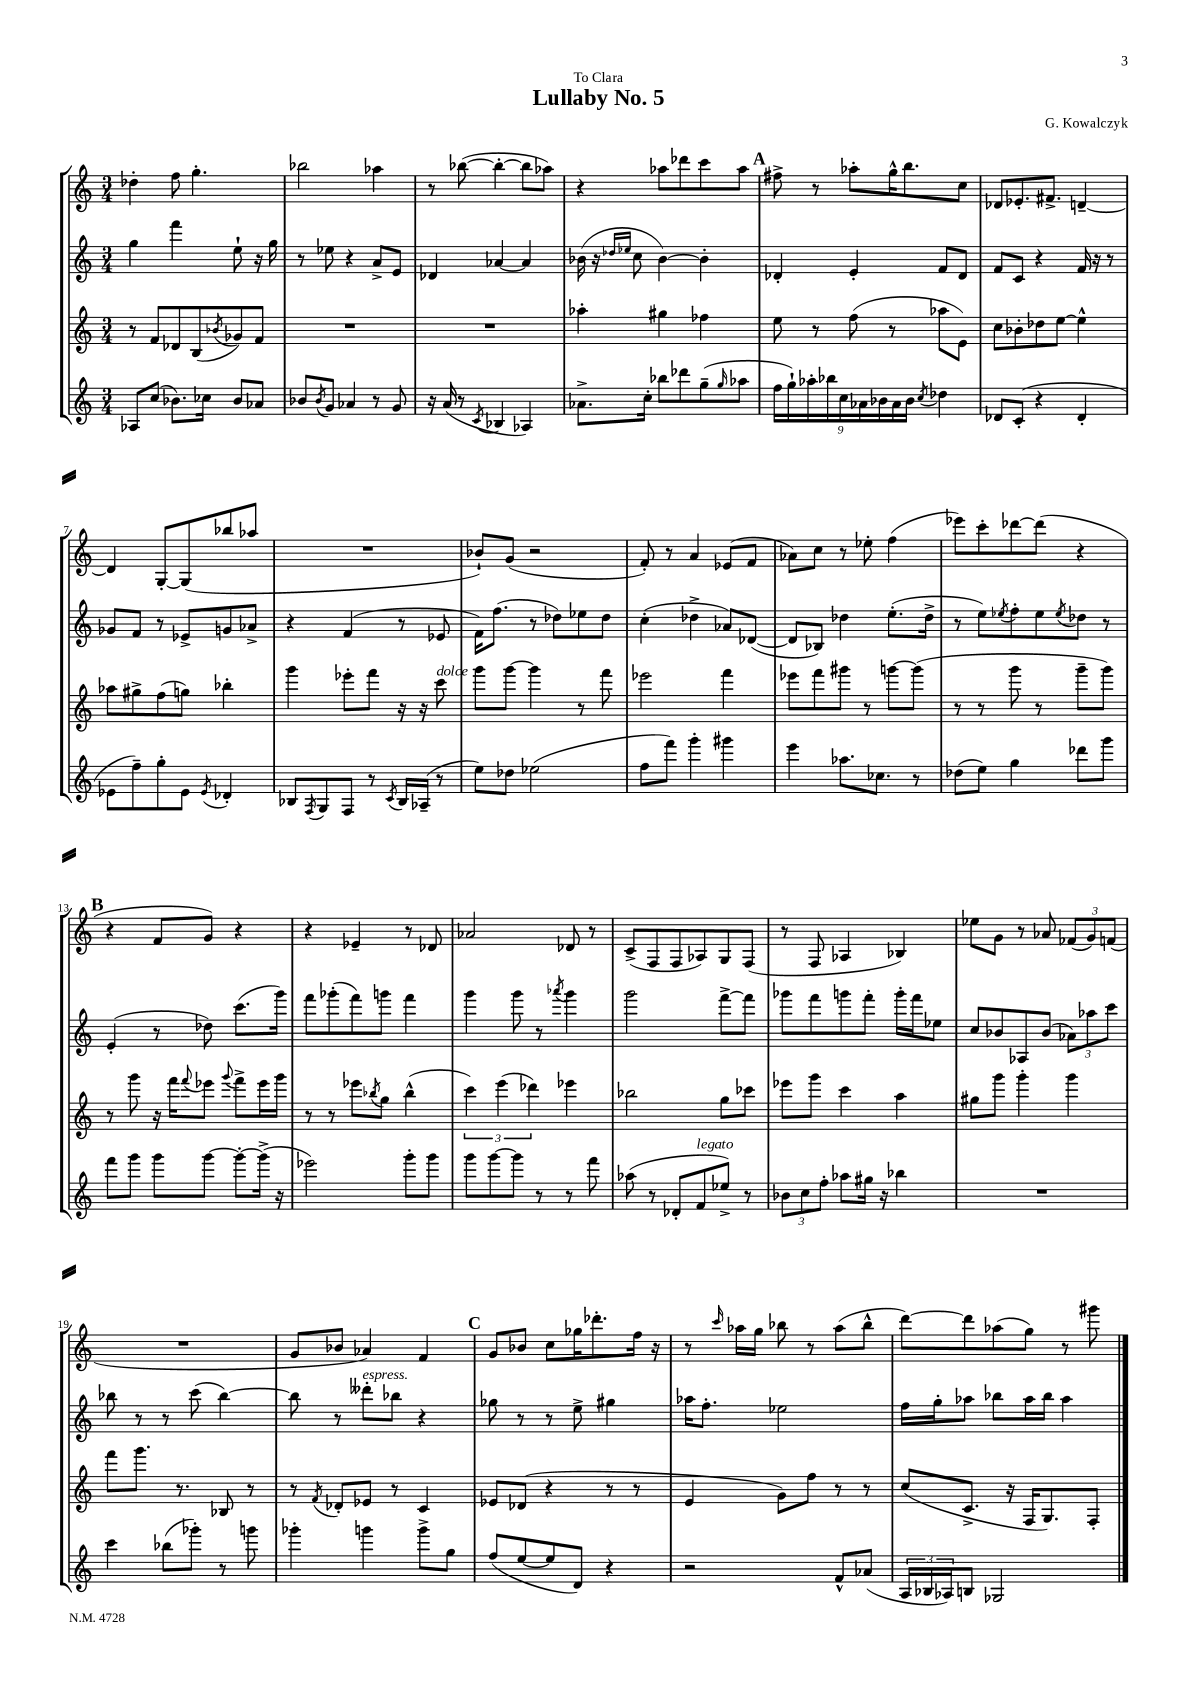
\header { title = "Lullaby No. 5" composer = "G. Kowalczyk" dedication = "To Clara" }
<<
\new StaffGroup <<
\new Staff = "s0" {
    \clef treble \key c \major \numericTimeSignature \time 3/4
    des''4-. f''8 g''4.-. |
    bes''2 aes''4 |
    r8 bes''8~( bes''4~-. bes''8 aes''8) |
    r4 aes''8 des'''8 c'''8 aes''8 |
    \mark \markup { \bold "A" } fis''8-> r8 aes''8-. g''16-^ b''8. c''8 |
    des'8 ees'8.-. fis'8.-> d'4~-- |
    d'4 g8~-. g8( bes''8 aes''8 |
    R2. |
    bes'8-!) g'8( r2 |
    f'8-.) r8 a'4 ees'8( f'8 |
    aes'8) c''8 r8 ees''8-. f''4( |
    ees'''8) c'''8-. des'''8~ des'''8( r4 |
    \mark \markup { \bold "B" } r4 f'8 g'8) r4 |
    r4 ees'4-- r8 des'8 |
    aes'2 des'8 r8 |
    c'8->( f8 f8 aes8) g8 f8( |
    r8 f8 aes4 bes4) |
    ees''8 g'8 r8 aes'8 \tuplet 3/2 { fes'8( g'8) f'8( } |
    R2. |
    g'8 bes'8 aes'4) f'4 |
    \mark \markup { \bold "C" } g'8 bes'8 c''8 ges''16 des'''8.-. f''16 r16 |
    r8 \grace { c'''16 } aes''16 g''16 bes''8 r8 aes''8( bes''8-^ |
    d'''8~) d'''8 aes''8( g''8) r8 gis'''8 \bar "|." |
}
\new Staff = "s1" {
    \clef treble \key c \major \numericTimeSignature \time 3/4
    g''4 f'''4 e''8-! r16 g''16 |
    r8 ees''8 r4 a'8-> e'8 |
    des'4 aes'4~ aes'4 |
    bes'16( r16 \grace { des''16 ees''16 } c''8 bes'4~) bes'4-. |
    \mark \markup { \bold "A" } des'4-. e'4-. f'8 des'8 |
    f'8 c'8 r4 f'16 r16 r8 |
    ges'8 f'8 r8 ees'8-> g'8 aes'8-> |
    r4 f'4( r8 ees'8 |
    f'16) f''8.( r8 des''8) ees''8 des''8 |
    c''4-.( des''4-> aes'8) des'8~( |
    des'8 bes8) des''4 e''8.-.( des''16-> |
    r8 e''8) \acciaccatura { ees''8 } f''8-. ees''8 \acciaccatura { ees''8 } des''8 r8 |
    \mark \markup { \bold "B" } e'4-.( r8 des''8) c'''8.( g'''16) |
    f'''8 ges'''8-.( f'''8) g'''8 f'''4 |
    g'''4 g'''8 r8 \acciaccatura { aes'''8 } g'''4 |
    g'''2 f'''8~-> f'''8 |
    ges'''8 f'''8 g'''8 f'''8-. g'''16-. f'''16 ees''8 |
    c''8 bes'8 aes8 bes'8( \tuplet 3/2 { aes'8) aes''8 c'''8 } |
    bes''8 r8 r8 c'''8( bes''4~) |
    bes''8 r8 deses'''8-.^\markup { \italic "espress." } bes''8 r4 |
    \mark \markup { \bold "C" } ges''8 r8 r8 e''8-> gis''4 |
    aes''16 f''8.-. ees''2 |
    f''16 g''16-. aes''8 bes''8 aes''16 bes''16 aes''4 \bar "|." |
}
\new Staff = "s2" {
    \clef treble \key c \major \numericTimeSignature \time 3/4
    r8 f'8 des'8 b8( \acciaccatura { bes'8 } ges'8) f'8 |
    R2. |
    R2. |
    aes''4-. gis''4 fes''4 |
    \mark \markup { \bold "A" } e''8 r8 f''8( r8 aes''8 e'8) |
    c''8 bes'8-. des''8 e''8~ e''4-^ |
    aes''8 gis''8-> f''8( g''8) bes''4-. |
    g'''4 ees'''8-. f'''8 r16 r16 c'''8^\markup { \italic "dolce" } |
    g'''8 g'''8~ g'''4 r8 f'''8 |
    ees'''2 f'''4 |
    ees'''8 f'''8 gis'''8 r8 g'''8~ g'''8( |
    r8 r8 g'''8 r8 g'''8-- g'''8) |
    \mark \markup { \bold "B" } r8 g'''8 r16 f'''16 \appoggiatura { f'''8 } ees'''8 \appoggiatura { g'''8 } f'''8-> ees'''16 g'''16 |
    r8 r8 ees'''8 \acciaccatura { bes''8 } g''8 bes''4-^( |
    \tuplet 3/2 { c'''4) e'''4( des'''4) } ees'''4 |
    bes''2 g''8 ces'''8 |
    ees'''8 g'''8 c'''4 a''4 |
    gis''8 g'''8 g'''4-. g'''4 |
    f'''8 g'''8. r8. bes8 r8 |
    r8 \acciaccatura { f'8 } des'8-. ees'8 r8 c'4 |
    \mark \markup { \bold "C" } ees'8 des'8( r4 r8 r8 |
    e'4 g'8) f''8 r8 r8 |
    c''8( c'8.-> r16 f16 g8.) f8-. \bar "|." |
}
\new Staff = "s3" {
    \clef treble \key c \major \numericTimeSignature \time 3/4
    aes8 c''8( bes'8.) ces''16 bes'8 aes'8 |
    bes'8 \acciaccatura { bes'8 } g'8 aes'4 r8 g'8 |
    r16 a'16( r8 \acciaccatura { c'8 } bes4 aes4) |
    aes'8.-> c''16-. bes''8 des'''8 g''8--( \grace { g''16 } aes''8 |
    \mark \markup { \bold "A" } \tuplet 9/8 { f''16 g''16-!) aes''16-. bes''16 c''16 aes'16 bes'16 aes'16 bes'16 } \acciaccatura { c''8 } des''4 |
    des'8 c'8-.( r4 des'4-. |
    ees'8 f''8--) g''8-. ees'8 \acciaccatura { ees'8 } des'4-. |
    bes8 \acciaccatura { f8 } g8 f8 r8 \acciaccatura { c'8 } bes16 aes16--( r8 |
    e''8) des''8 ees''2( |
    f''8 f'''8) g'''4-. gis'''4 |
    e'''4 aes''8. ces''8. r8 |
    des''8( e''8) g''4 des'''8 g'''8 |
    \mark \markup { \bold "B" } f'''8 g'''8 g'''8 g'''8~ g'''8~-. g'''16->( r16 |
    ees'''2) g'''8-. g'''8 |
    g'''8 g'''8~ g'''8 r8 r8 f'''8 |
    aes''8( r8 des'8-. f'8^\markup { \italic "legato" } ees''8->) r8 |
    \tuplet 3/2 { bes'8 c''8 f''8-. } aes''8 gis''16 r16 bes''4 |
    R2. |
    c'''4 bes''8( ges'''8-.) r8 g'''8 |
    ges'''4-. g'''4 g'''8-> g''8 |
    \mark \markup { \bold "C" } f''8( e''8~ e''8 d'8) r4 |
    r2 f'8-^ aes'8( |
    \tuplet 3/2 { a16 bes16 aes16) } b8 ges2 \bar "|." |
}
>>
>>
